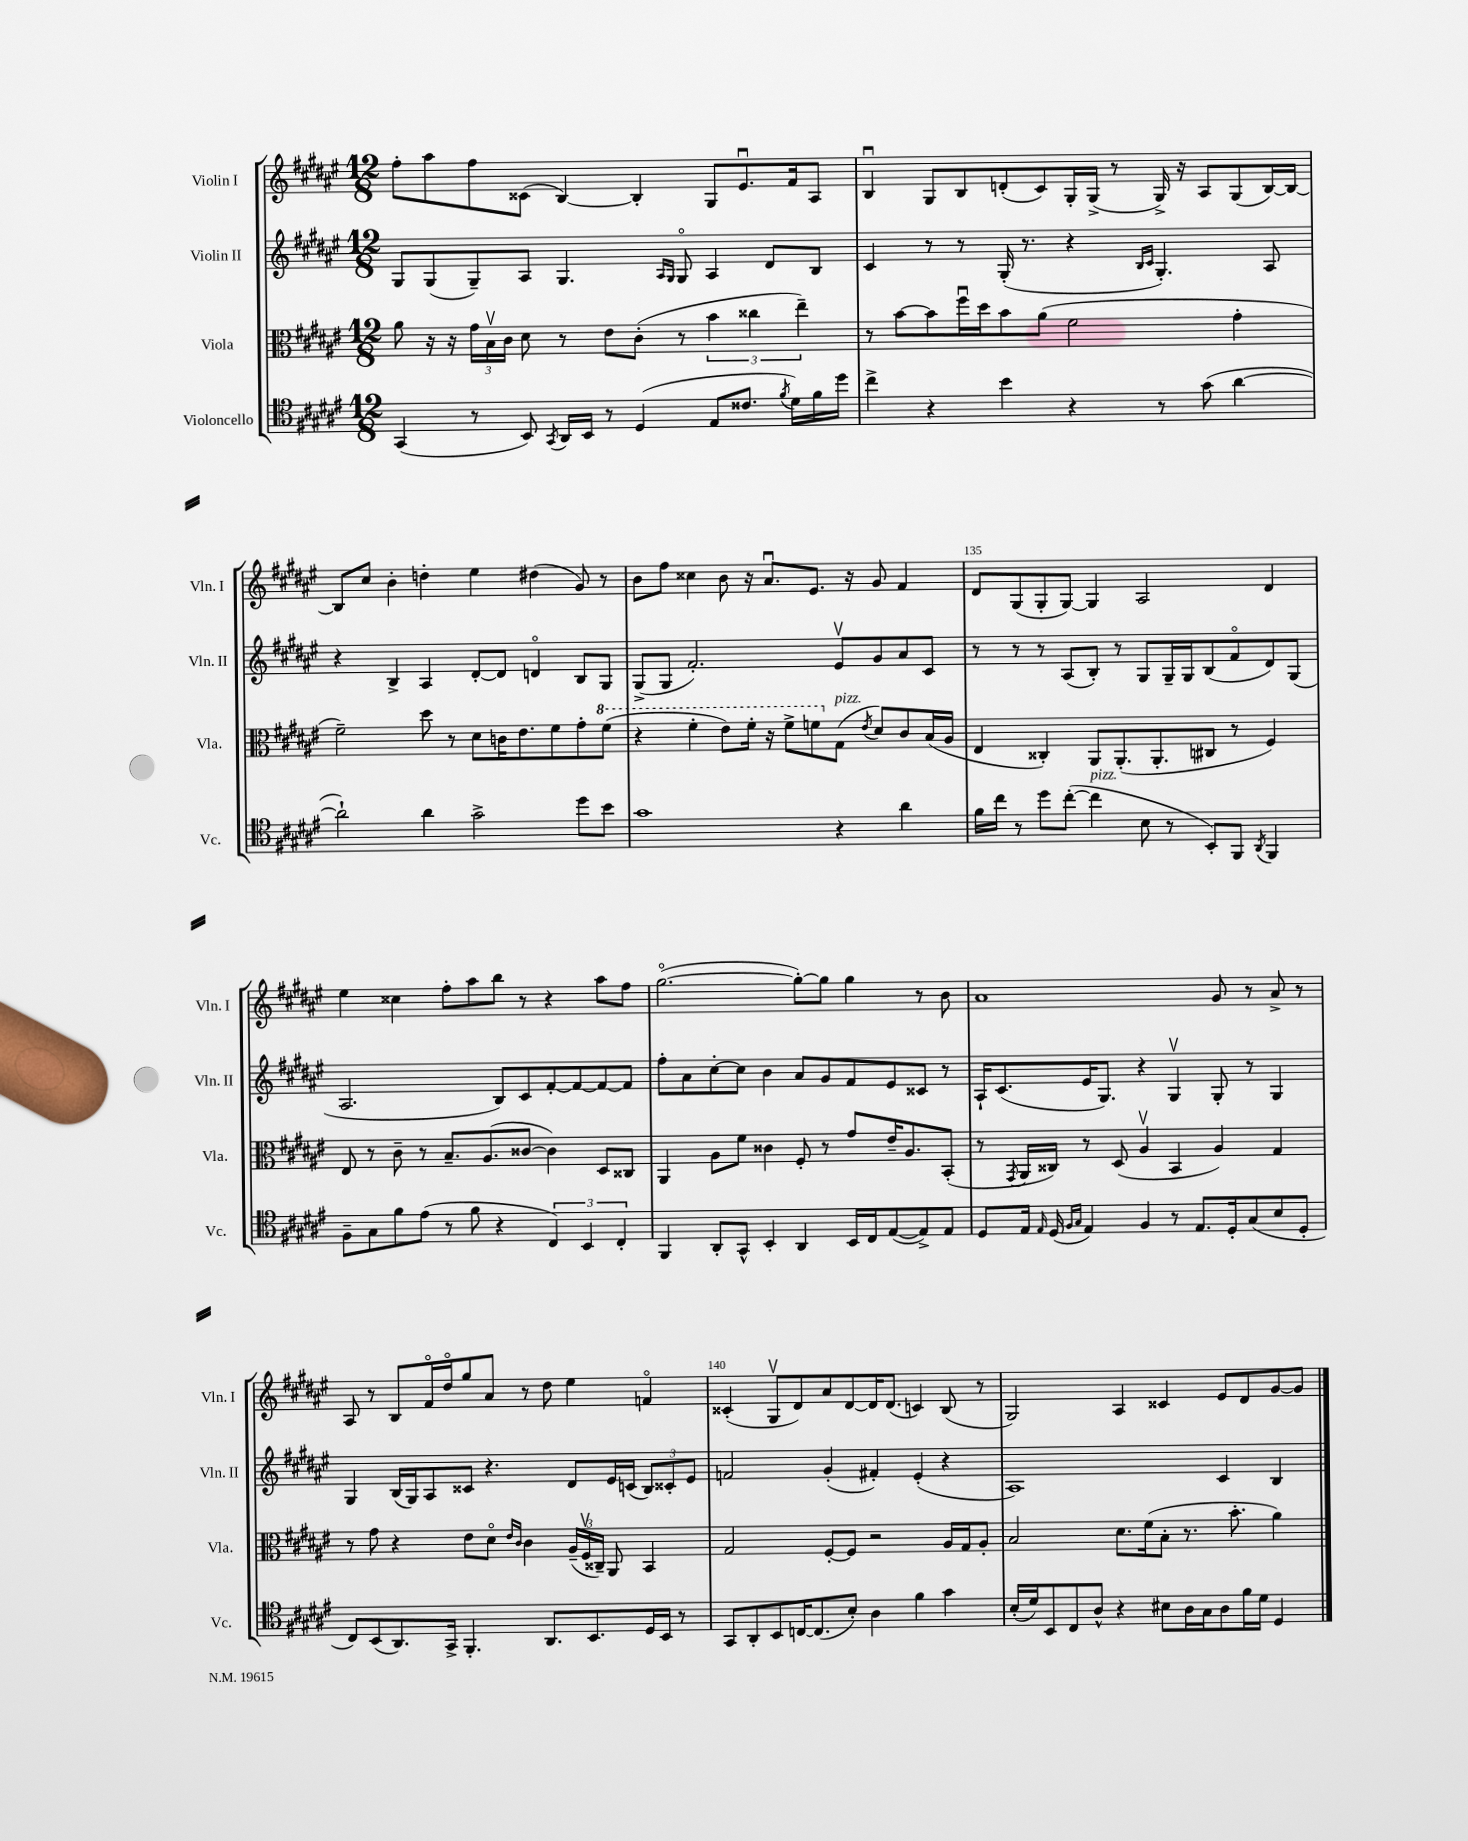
<<
\new StaffGroup <<
\new Staff = "s0" \with { instrumentName = "Violin I" shortInstrumentName = "Vln. I" } {
    \clef treble \key fis \major \numericTimeSignature \time 12/8
    \autoBeamOff fis''8[-. ais''8 fis''8 cisis'8]( b4~) b4-. gis8[ eis'8.\downbow fis'16 ais8] |
    b4\downbow gis8[ b8 d'8-.( cis'8) gis16-. gis16]->( r8 gis16->) r16 ais8[ gis8( b16~) b16]~ |
    b8[ cis''8] b'4-. d''4-. eis''4 dis''4( gis'8) r8 |
    b'8[ fis''8] cisis''4 b'8 r16 ais'8.[\downbow eis'8.] r16 gis'8 fis'4 |
    dis'8[ gis8( gis8-. gis8]~) gis4 ais2 dis'4 |
    eis''4 cisis''4 fis''8[-. ais''8 b''8] r8 r4 ais''8[ fis''8] |
    gis''2.~\flageolet( gis''8[~-.) gis''8] gis''4 r8 b'8 |
    ais'1 gis'8 r8 ais'8-> r8 |
    ais8 r8 b8[ fis'16\flageolet dis''16\flageolet gis''8 ais'8] r8 dis''8 eis''4 f'4\flageolet |
    cisis'4-.( gis8[\upbow dis'8) ais'8 dis'8~ dis'16 dis'8.]( c'4) b8( r8 |
    gis2) ais4 cisis'4 eis'8[ dis'8 gis'8~ gis'8] \bar "|." |
}
\new Staff = "s1" \with { instrumentName = "Violin II" shortInstrumentName = "Vln. II" } {
    \clef treble \key fis \major \numericTimeSignature \time 12/8
    \autoBeamOff gis8[ gis8( gis8--) ais8] gis4. \grace { ais16[ gis16] } gis8\flageolet ais4 dis'8[ b8] |
    cis'4 r8 r8 gis16-.( r8. r4 \grace { b16[ cis'16] } gis4.-.) ais8 |
    r4 b4-> ais4 dis'8[~-. dis'8] d'4\flageolet b8[ gis8] |
    gis8[->( gis8] fis'2.-.) eis'8[\upbow gis'8 ais'8 cis'8] |
    r8 r8 r8 ais8[( b8]-.) r8 gis8[ gis16-- gis16 b8( fis'8\flageolet dis'8) gis8]( |
    ais2. b8[) cis'8 fis'8~-. fis'8~ fis'8~ fis'8] |
    fis''8[-. ais'8 cis''8~-. cis''8] b'4 ais'8[ gis'8 fis'8 eis'8 cisis'8] r8 |
    ais16[-! cis'8.( eis'16 gis8.]) r4 gis4\upbow gis8-. r8 gis4 |
    gis4 b16[( gis16) ais8 cisis'8] r4. dis'8[ eis'16 c'16]( \tuplet 3/2 { b8[) cisis'8-. eis'8] } |
    f'2 gis'4-.( fis'4-.) eis'4-.( r4 |
    ais1) cis'4 b4 \bar "|." |
}
\new Staff = "s2" \with { instrumentName = "Viola" shortInstrumentName = "Vla." } {
    \clef alto \key fis \major \numericTimeSignature \time 12/8
    \autoBeamOff ais'8 r16 r16 \tuplet 3/2 { gis'16[ b16\upbow cis'16] } dis'8 r8 eis'8[ cis'8]-.( r8 \tuplet 3/2 { b'4 cisis''4 eis''4--) } |
    r8 b'8[~ b'8 fis''16\downbow dis''16 b'8 ais'8]( fis'2 gis'4-. |
    fis'2--) dis''8 r8 dis'8[ c'16 eis'8. fis'8 gis'8-. \ottava #1 fis''8]( |
    r4 fis''4-. eis''8[) fis''16]-. r16 fis''8[-> f''8 \ottava #0 gis8]^\markup { \italic "pizz." }( \acciaccatura { eis'8 } dis'8[) cis'8 b16( ais16] |
    eis4 cisis4-.) ais,8[ ais,8.-.( ais,8.-. cis8] r8 fis4) |
    eis8 r8 cis'8-- r8 b8.[-- ais8.( cisis'8]~ cisis'4) dis8[ cisis8] |
    ais,4 ais8[ fis'8] cisis'4 fis8-. r8 gis'8[ eis'16-- ais8. b,8]-.( |
    r8 \acciaccatura { gis,8 } ais,16[ cisis16]) r8 dis8( ais4\upbow b,4 ais4) gis4 |
    r8 gis'8 r4 eis'8[ dis'8]\flageolet \grace { eis'16[ cis'16] } cis'4 \tuplet 3/2 { ais16[--( fis16\upbow cisis16]--) } ais,8 b,4 |
    gis2 fis8[~-. fis8] r2 ais16[ gis16 ais8]-. |
    b2 dis'8.[ fis'16( b8]-. r8. b'8.-. ais'4) \bar "|." |
}
\new Staff = "s3" \with { instrumentName = "Violoncello" shortInstrumentName = "Vc." } {
    \clef tenor \key fis \major \numericTimeSignature \time 12/8
    \autoBeamOff gis,4( r8 b,8) \acciaccatura { gis,8 } ais,16[ b,16] r8 dis4( eis8[ cisis'8.] \acciaccatura { fis'8 } dis'16[) fis'16 dis''16] |
    cis''4-> r4 b'4 r4 r8 gis'8( ais'4~ |
    ais'2-!) ais'4 gis'2-> dis''8[ b'8] |
    gis'1 r4 ais'4 |
    fis'16[ cis''16] r8 dis''8[ cis''8]~-.( cis''4^\markup { \italic "pizz." } b8 r8 b,8[-.) fis,8] \acciaccatura { ais,8 } fis,4 |
    fis8[-- gis8 fis'8 eis'8]( r8 fis'8 r4 \tuplet 3/2 { cis4) b,4 cis4-. } |
    fis,4 ais,8[-. gis,8]-^ b,4-. ais,4 b,16[ cis16 eis8~( eis8->) eis8] |
    dis8[ eis16] \grace { eis16 } dis16( \grace { fis16[ gis16] } eis4) fis4 r8 eis8.[ dis16-. gis8( b8 dis8]-. |
    cis8[) b,8( ais,8.) gis,16]-> fis,4.-. ais,8.[ b,8. dis16 b,16] r8 |
    gis,8[ ais,8-. b,8 c16~ c8.( b8]-.) ais4 fis'4 gis'4 |
    b16[-.( dis'16) b,8 cis8 ais8]-^ r4 bis8[ ais16 gis16 ais8 fis'16 dis'16] dis4 \bar "|." |
}
>>
>>
\layout { \context { \Score currentBarNumber = #131 \override BarNumber.break-visibility = ##(#f #t #t) barNumberVisibility = #(every-nth-bar-number-visible 5) } }
